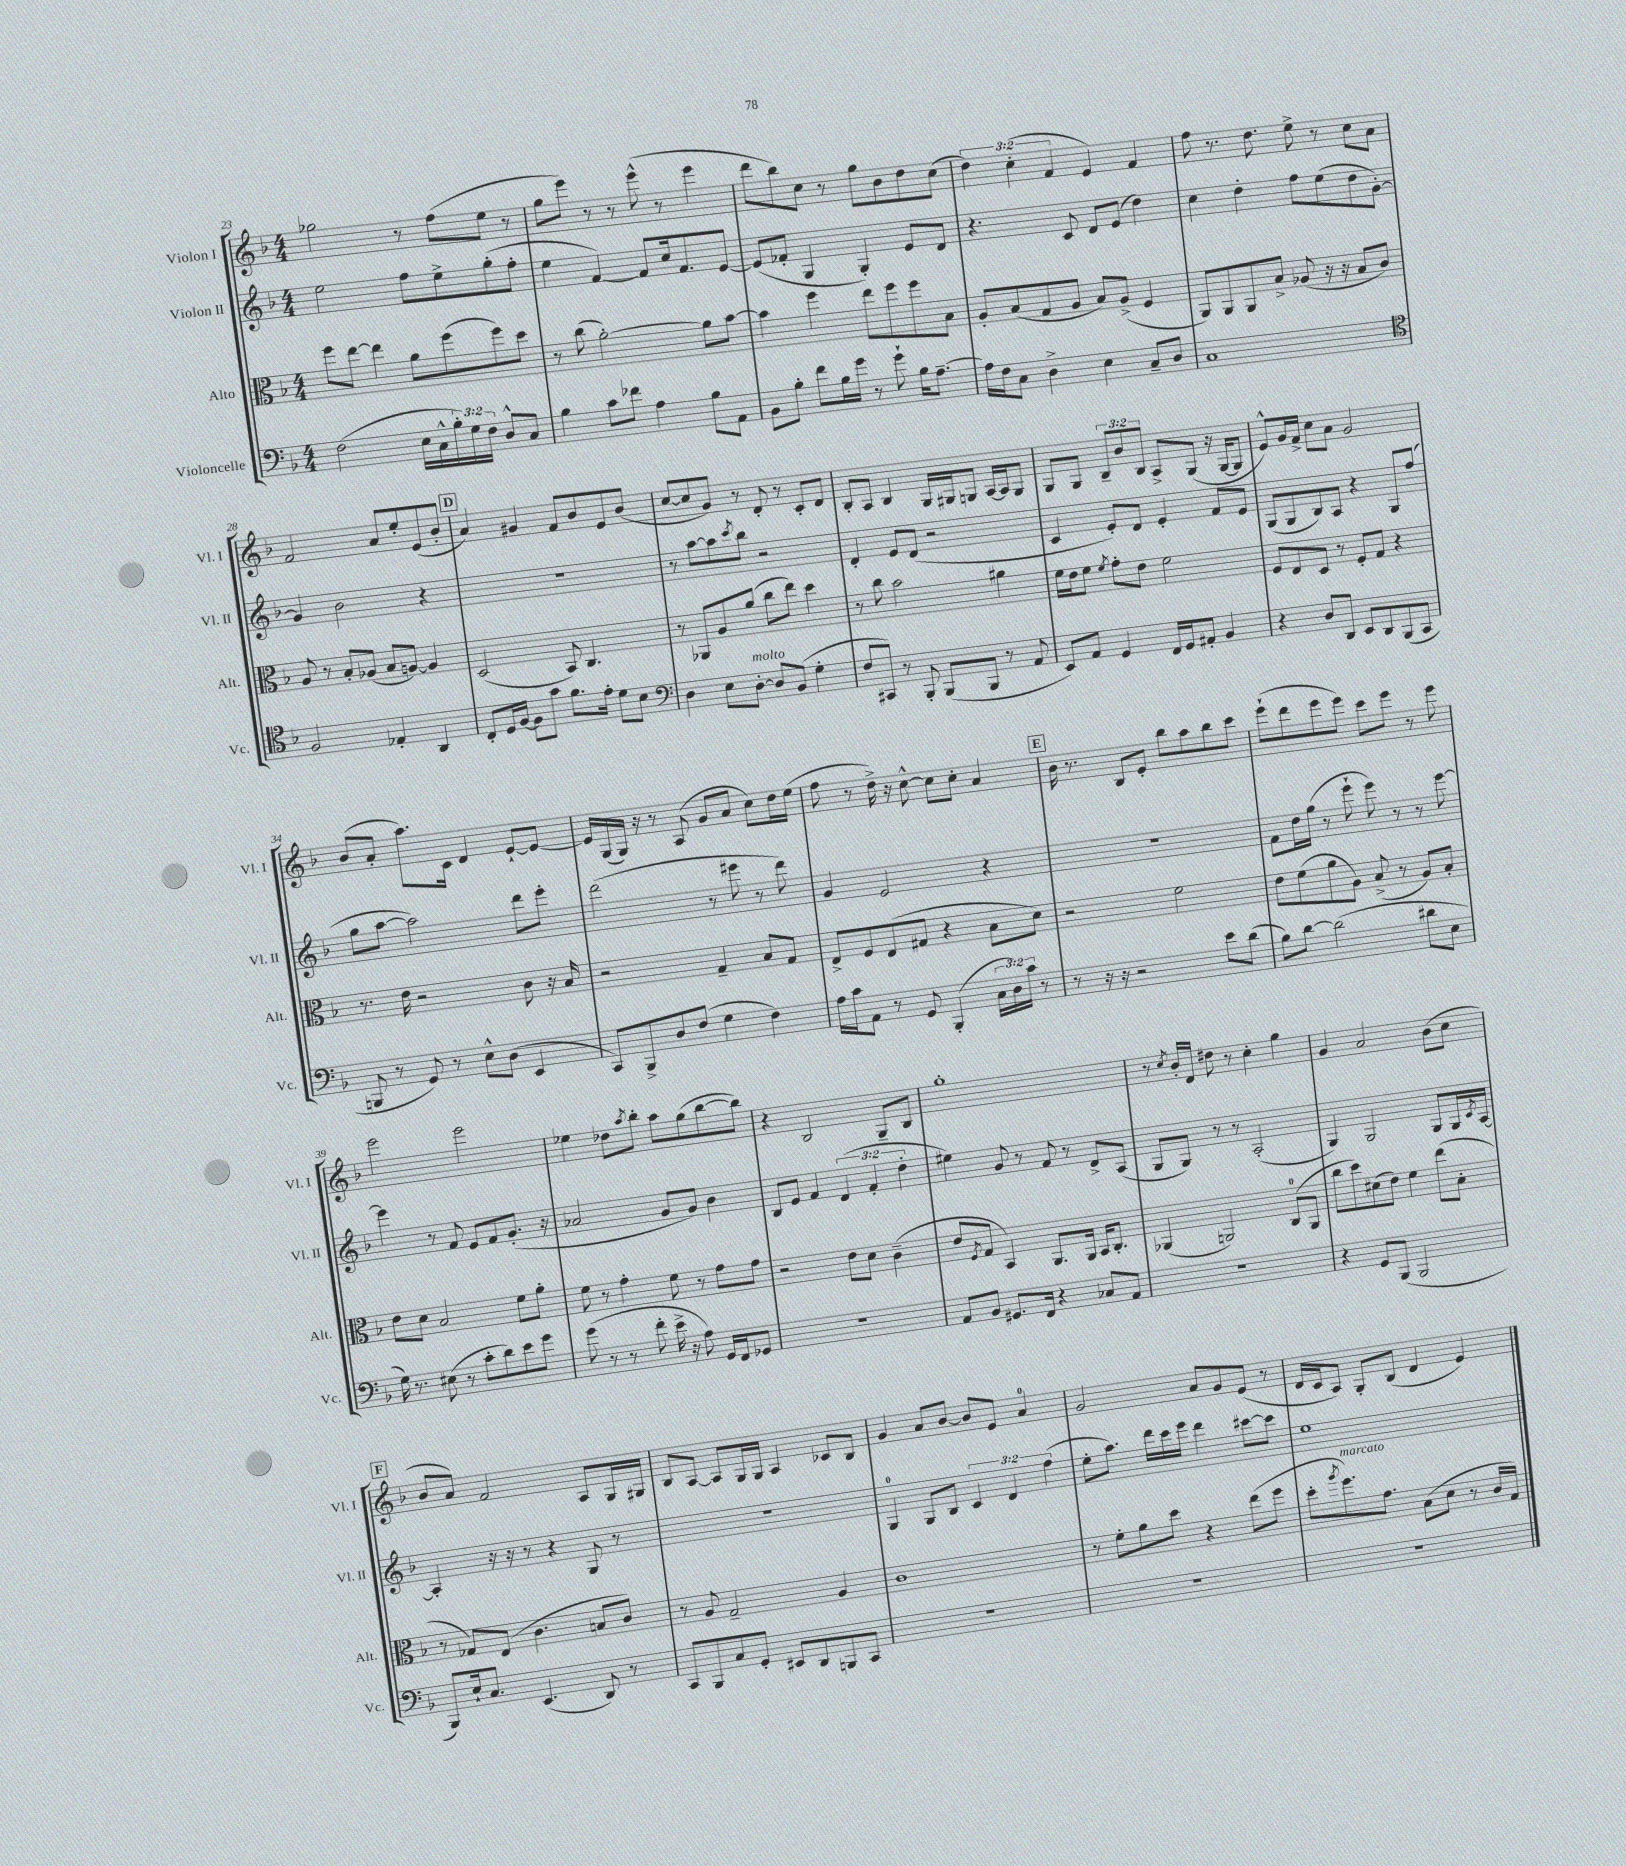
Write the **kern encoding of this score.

**kern	**kern	**kern	**kern
*staff4	*staff3	*staff2	*staff1
*clefF4	*clefC3	*clefG2	*clefG2
*k[b-]	*k[b-]	*k[b-]	*k[b-]
*M4/4	*M4/4	*M4/4	*M4/4
(2F	8ff	2ee	2gg-
.	[8ee	.	.
.	4ee]	.	.
16E	8a	8ff	8r
16C^^	.	.	.
24B-')	(8ff	8ee^	(8ff
24G	.	.	.
24F	.	.	.
8D^^	8ff)	(8gg'	8ee
8C	8dd	8ff'	8r
=	=	=	=
4B-	8r	4ee	8gg
.	(8cc	.	8eee)
8c	[2a')	[4f)	8r
8f-	.	.	8r
4A	.	8f]	(8eee^^
.	.	16cc	8r
.	.	8.f	.
8B-	8a]	.	4eee
8AA	[8b-	[8e	.
=	=	=	=
8BB-	4b-]	(8e]	8ddd
8B-'	.	8f-'	8bb-)
8f	4ff	4G	8cc
16B-	.	.	8r
16g	.	.	.
8r	8ee	4G')	8gg
8g`	8ff	.	8b-
16B-	8ff	8e	8dd
[8.A~	.	.	.
.	8B-	8d	(8cc
=	=	=	=
16A]	8A'	4.r	6dd)
16F	.	.	.
8C	(8B-	.	.
.	.	.	(6cc'
4D^	8G	.	.
.	.	.	6f
.	8A	8c	.
4E	8B-)	8d	4e)
.	(8A^	(8e	.
8C~	4F	4dd)	4f
8D	.	.	.
=	=	=	=
1C	8AA)	4cc	8ff
.	8AA	.	8.r
.	8AA	4dd'	.
.	.	.	8.dd
.	8B-^	.	.
.	(8A-	8ff	8ee^
.	16r	(8ee	8r
.	16r	.	.
.	8B-	8dd	8cc
.	8c)	[8g')	8a
=	=	=	=
*clefC4	*	*	*
2F	8A	4g]	2f
.	8r	.	.
.	8B-'	2b-	.
.	(8A-	.	.
4E-'	8B-	.	8a
.	[8A)	.	8ee'
4AA	4A]	4r	(8e
.	.	.	8b-'
=	=	=	=
8C'	(2D	1r	4a)
16D	.	.	.
[16F	.	.	.
8F]	.	.	4g#
8g	.	.	.
8.f	8BB-)	.	8f
.	4.C	.	8b-
16e'	.	.	.
8d	.	.	8e
8B-	.	.	(8b-
=	=	=	=
*clefF4	*	*	*
4D	8r	8r	[8cc
.	8AA-	[8aa	8cc]
8E	8A	8aa]	8g)
.	.	8qccc	.
[8D'	(8a	8bb-	8r
8D]	8cc	2r	8d'
(8BB-	8ee)	.	8r
4G'	4dd	.	8c'
.	.	.	8d
=	=	=	=
8F	8r	4d'	8B-'
8CC#)	8cc	.	8A
8r	2b-	8e	4B-
8BBB-'	.	(8d	.
(8BBB-	.	2r	16G
.	.	.	16G#
8BBB-	.	.	8G
8r	4a#	.	[16A
.	.	.	16A]
8AA	.	.	8G
=	=	=	=
8EE)	16f	4c	8G
.	16e	.	.
8AA	8f	.	8G
.	8qf	.	.
4GG	8g'	8e')	12B-~
.	.	.	12b-
.	8e	8d	.
.	.	.	12B-
16FF	2f	4e'	8A^
16GG	.	.	.
8AA#'	.	.	(8G
4BB-	.	8f	16r
.	.	.	[16G
.	.	8e	8G]
=	=	=	=
4r	8F	(8G	8e^^)
.	8E	8G	16g
.	.	.	16f^
8D	8D	8B-)	8cc
8DD	8r	8A	8a
8EE	8F'	4r	2g
8DD	8G	.	.
(8BBB-	4r	8G	.
8CC	.	(8ff	.
=	=	=	=
8BBB	8.r	8gg	(8b-
8r	.	[8aa	8a'
.	16e	.	.
8GG)	2r	2aa])	8.aa)
8r	.	.	.
.	.	.	16c
8E^^	.	.	4d
(8D	.	.	.
4EE	8c	8ddd	[8e`
.	16r	8eee'	8e_
.	16B-	.	.
=	=	=	=
8CC)	2r	(2ddd	16e]
.	.	.	(16G
8BBB-^	.	.	16G)
.	.	.	16r
8D	.	.	8r
(8F	.	.	(8A
4G	4G~	8r	8g
.	.	8eee#	8a
4F)	8B-	8r	8cc)
.	8G	8ddd)	16dd
.	.	.	(16ee
=	=	=	=
16A	8E^	4g	8ff
16c	.	.	.
8AA	8F	.	8r
8r	(8E	2e	16dd^)
.	.	.	16r
8GG	8G#	.	[8cc^^
(4BBB-'	4r	.	8cc]
.	.	.	8cc'
24C	8B-	4r	4a
24D)	.	.	.
24c	.	.	.
8r	8d)	.	.
=	=	=	=
8r	2r	1r	16b-
.	.	.	8.r
16r	.	.	.
16r	.	.	.
2r	.	.	8B-
.	.	.	8e'
.	2f	.	8bb-
.	.	.	8aa
8e	.	.	8bb-
(8d	.	.	8ccc
=	=	=	=
8B-)	8e	8f	(8eee`
[8d	(8f	16dd	8ddd
.	.	(16gg	.
(2d]	8a	8r	8eee
.	8A)	8eee`	8eee)
.	(8B-^	8eee)	8ccc
.	8r	8r	8eee
8d#	8A)	8r	8r
8E	8B-'	[8eee	8eee
=	=	=	=
16G)	8e	4eee]	2eee
8.r	.	.	.
.	8d	.	.
(8E#	2B-	8r	.
8r	.	8f	.
8c'	.	8e	2eee
8d)	.	8f	.
8e	8f	(8.g'	.
8g	8a'	.	.
.	.	16r	.
=	=	=	=
(8g	8f	2a-	4ee-
8r	8r	.	.
8r	4g'	.	8dd-
.	.	.	8qaa
8f'	.	.	8bb-'
16e^	8f	8g	8aa
16r	.	.	.
8A)	8r	8g)	(8gg
16GG	8g	4b-	[8bb-
16FF	.	.	.
8GG-	8g	.	8bb-])
=	=	=	=
1r	2r	8B-	4r
.	.	8e	.
.	.	4f	2B-
.	8e	(6d	.
.	8d	.	.
.	.	6f'	.
.	(4c~	.	8G~
.	.	6dd'	.
.	.	.	8B-
=	=	=	=
8AA	8e	4ee#)	1gg'
.	8qF	.	.
8BB-	8G	.	.
8.GG#	4BB-)	8g	.
.	.	8r	.
16FF	.	.	.
4r	8.AA	8f	.
.	.	8r	.
.	16AA	.	.
8C-	16BB-	8d^	.
.	8.C'	.	.
8AA	.	(8A	.
=	=	=	=
1r	(4AA-	8G	8r
.	.	.	8qcc
.	.	8G)	16b-'
.	.	.	16d
.	2AA)	8r	8dd#
.	.	8r	8r
.	.	(2A'	4cc'
.	(8C	.	4gg
.	8AA	.	.
=	=	=	=
4r	8cc	4G)	4g
.	8dd)	.	.
8GG	(8d#	2G	2a
(8BBB-	8e)	.	.
2BBB-	4f	.	.
.	(8ee	8G	(8b-
.	8B-'	16G	8cc
.	.	8qc	.
.	.	[16A	.
=	=	=	=
8BBB-)	8r	4A']	8b-
16E`	8G-)	.	8a)
8.C	.	.	.
.	(8E	16r	2f
.	.	16r	.
(4.EE	4.c	8r	.
.	.	4r	.
8DD)	8B	8G	8A
8r	8c)	8r	16G
.	.	.	16G#
=	=	=	=
8CC	8r	1r	8B-
8BBB-	8A	.	[8A
8C	2G~	.	8A]
8GG'	.	.	16G
.	.	.	16G
8EE#	.	.	4A
8DD	.	.	.
8BBB	4A	.	8c-
8CC	.	.	8B-
=	=	=	=
1r	1c	4G	4g
.	.	8G	8a
.	.	8B-	[8b-
.	.	6c	8b-]
.	.	.	8e
.	.	6d	.
.	.	.	4a
.	.	(6ff	.
=	=	=	=
1r	8r	8ee'	2g
.	8f'	8.aa)	.
.	8a	.	.
.	.	16ddd	.
.	8dd	16ccc	.
.	.	16eee	.
.	4r	4ddd	8a
.	.	.	8g
.	(8ee	[8ccc#	(8e
.	8ff	8ccc#]	8r
=	=	=	=
1r	8dd'	1ee	16d
.	.	.	16c
.	8qaa	.	.
.	8.ff)	.	8A)
.	.	.	8G'
.	8.g	.	.
.	.	.	(8B-
.	(8B-	.	4d
.	8d	.	.
.	8r	.	4e)
.	16c	.	.
.	16G)	.	.
==	==	==	==
*-	*-	*-	*-
